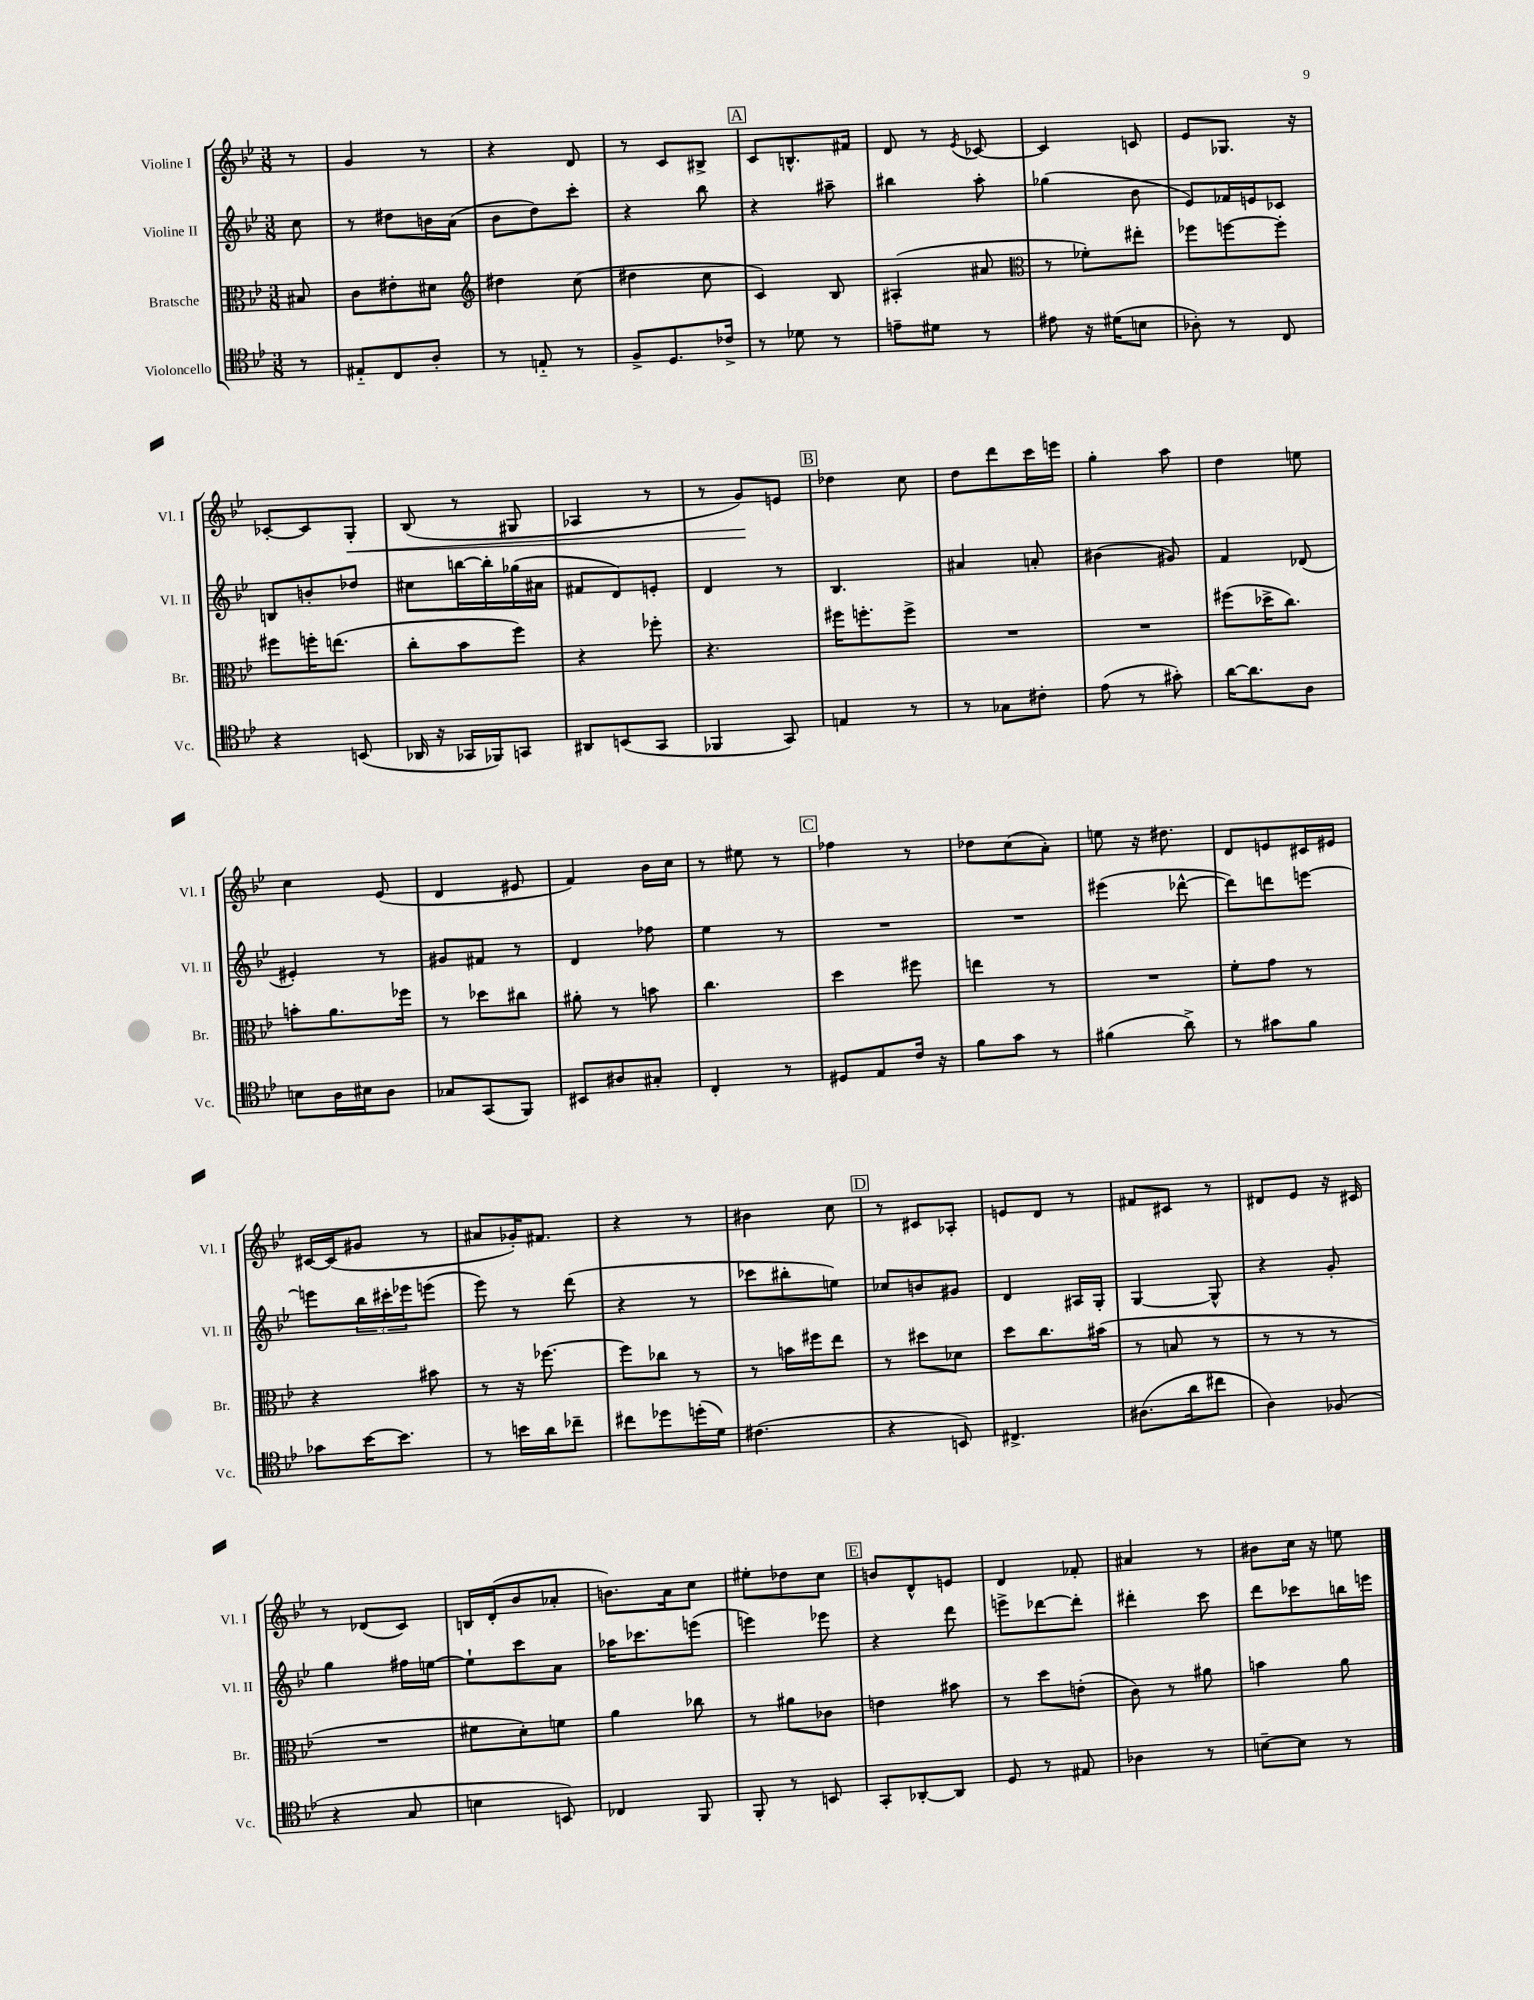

**kern	**kern	**kern	**kern
*staff4	*staff3	*staff2	*staff1
*clefC4	*clefC3	*clefG2	*clefG2
*k[b-e-]	*k[b-e-]	*k[b-e-]	*k[b-e-]
*M3/8	*M3/8	*M3/8	*M3/8
8r	8B#	8cc	8r
=	=	=	=
8E#'~	8c	8r	4g
8C	8e#'	8dd#	.
8A'	8d#	16b	8r
.	.	(16a	.
=	=	=	=
*	*clefG2	*	*
8r	4dd#	8b-	4r
8E'~	.	8dd)	.
8r	(8cc	8ccc'	8d
=	=	=	=
8F^	4dd#	4r	8r
8.D	.	.	8c
.	8cc	8bb-	8B#^
16c-^	.	.	.
=	=	=	=
8r	4c)	4r	8c
8d-	.	.	8.B^^
8r	8B-	8aa#~	.
.	.	.	16f#
=	=	=	=
8e~	(4A#'	4bb#	8d
8d#	.	.	8r
.	.	.	8qe-
8r	8a#	8aa'	[8c-
=	=	=	=
*	*clefC3	*	*
8e#	8r	(4gg-	4c-]
16r	8f-')	.	.
(16d#	.	.	.
8B	8ee#'	8b-	8c
=	=	=	=
8A-')	8ff-	8e-)	8e-
8r	[8ff	16f-	8.G-
.	.	16e	.
8C	8ff']	8c-	.
.	.	.	16r
=	=	=	=
4r	8ff#	8B	[8c-'
.	16ff'	8b'	8c-]
.	(8.ee	.	.
(8BB	.	8dd-	8G'
=	=	=	=
16AA-	8cc'	8cc#	(8B-
16r	.	.	.
16GG-	8b-	[16bb	8r
16FF-)	.	16bb']	.
8GG	8ff)	(16gg-	8G#
.	.	16a#	.
=	=	=	=
8AA#	4r	8f#	4A-
(8BB	.	8d)	.
8GG	8ff-'	8e'	8r
=	=	=	=
4FF-	4.r	4d	8r
.	.	.	8g)
8GG)	.	8r	8e
=	=	=	=
4E	16ff#	4.B-	4dd-
.	8.ff'	.	.
8r	8ff^	.	8cc
=	=	=	=
8r	4.r	4a#	8dd
8G-	.	.	8ddd
8c#'	.	8a'	16ccc
.	.	.	16eee
=	=	=	=
(8e-	4.r	(4b#	4gg'
8r	.	.	.
8g#')	.	8g#)	8aa
=	=	=	=
[16a	(8ff#	4f	4dd
8.a]	.	.	.
.	16dd-^	.	.
.	8.cc)	.	.
8A	.	(8d-	8ee
=	=	=	=
8B	8b'	4e#')	4cc
16A	8.a	.	.
16B#	.	.	.
8A	.	8r	(8e-
.	16ff-	.	.
=	=	=	=
8G-	8r	8g#	4d
(8GG	8dd-	8f#	.
8FF)	8cc#	8r	8e#
=	=	=	=
8BB#	8a#'	4d	4f)
8A#	8r	.	.
8G#'	8b	8ff-	16b-
.	.	.	16cc
=	=	=	=
4C'	4.cc	4ee-	8r
.	.	.	8ee#
8r	.	8r	8r
=	=	=	=
8D#	4dd	4.r	4ff-
8E-	.	.	.
16c	8ff#	.	8r
16r	.	.	.
=	=	=	=
8f	4ee	4.r	8dd-
8g	.	.	(8cc
8r	8r	.	8a')
=	=	=	=
(4f#	4.r	(4eee#	8ee
.	.	.	16r
.	.	.	8.dd#
8a^)	.	[8ddd-^^	.
=	=	=	=
8r	8f'	8ddd-])	8d
8g#	8g	8ddd	8e
8f	8r	[8eee	16c#
.	.	.	16e#
=	=	=	=
8g-	4r	8eee]	[16c#
.	.	.	(16c#]
[16b-	.	24bb-	8g#
.	.	24ccc#'	.
8.b-]	.	.	.
.	.	24eee-	.
.	8b#	(8eee	8r
=	=	=	=
8r	8r	8eee-)	8a#
16b	16r	8r	16g-')
16a	[8.ff-	.	8.f#
8cc-~	.	(8ddd	.
=	=	=	=
8cc#	8ff-]	4r	4r
8dd-	8cc-	.	.
(16dd'	8r	8r	8r
16d)	.	.	.
=	=	=	=
(4.c#	8r	8ccc-	4b#
.	16b	8bb#'	.
.	16ff#	.	.
.	8ee-	8ee)	8cc
=	=	=	=
4r	8r	8cc-	8r
.	8dd#	8b	8c#
8BB)	8d-	8g#	8A-'
=	=	=	=
4.C#^	8dd	4d	8e
.	8.cc	.	8d
.	.	16A#	8r
.	(16b#	16G'	.
=	=	=	=
(8.A#	8r	[4G	8f#
.	8B	.	8c#
16a	.	.	.
8cc#	8r	8G^^]	8r
=	=	=	=
4A)	8r	4r	8d#
.	8r	.	8e-
(8F-	8r	8g'	16r
.	.	.	16c#
=	=	=	=
4r	4.r	4gg	8r
.	.	.	(8d-
8G	.	16ff#	8c)
.	.	[16ee	.
=	=	=	=
4B	8f#	8ee`]	16B
.	.	.	(16d'
.	8d')	8ccc	8b-
8BB)	8f	8a	8a-'
=	=	=	=
4C-	4a	16aa-	8.b)
.	.	8.ccc-	.
.	.	.	16a
8FF	8cc-	(8eee	8cc
=	=	=	=
8FF'	8r	4eee)	8ee#'
8r	8a#	.	8dd-
8BB	8c-	8eee-	8cc
=	=	=	=
8GG'	4e	4r	8b
[8AA-'	.	.	8d^^
8AA-]	8b#	8ddd	8e
=	=	=	=
8D	8r	8eee^	4d
8r	8dd	[8ddd-	.
8E#	(8e'	8ddd-']	8f-'
=	=	=	=
4A-	8c)	4ddd#'	4a#
.	8r	.	.
8r	8a#	8ccc	8r
=	=	=	=
[8B~	4b	8ddd	8b#
8B]	.	8ccc-	16cc
.	.	.	16r
8r	8a	16bb	8ee
.	.	16eee	.
==	==	==	==
*-	*-	*-	*-
